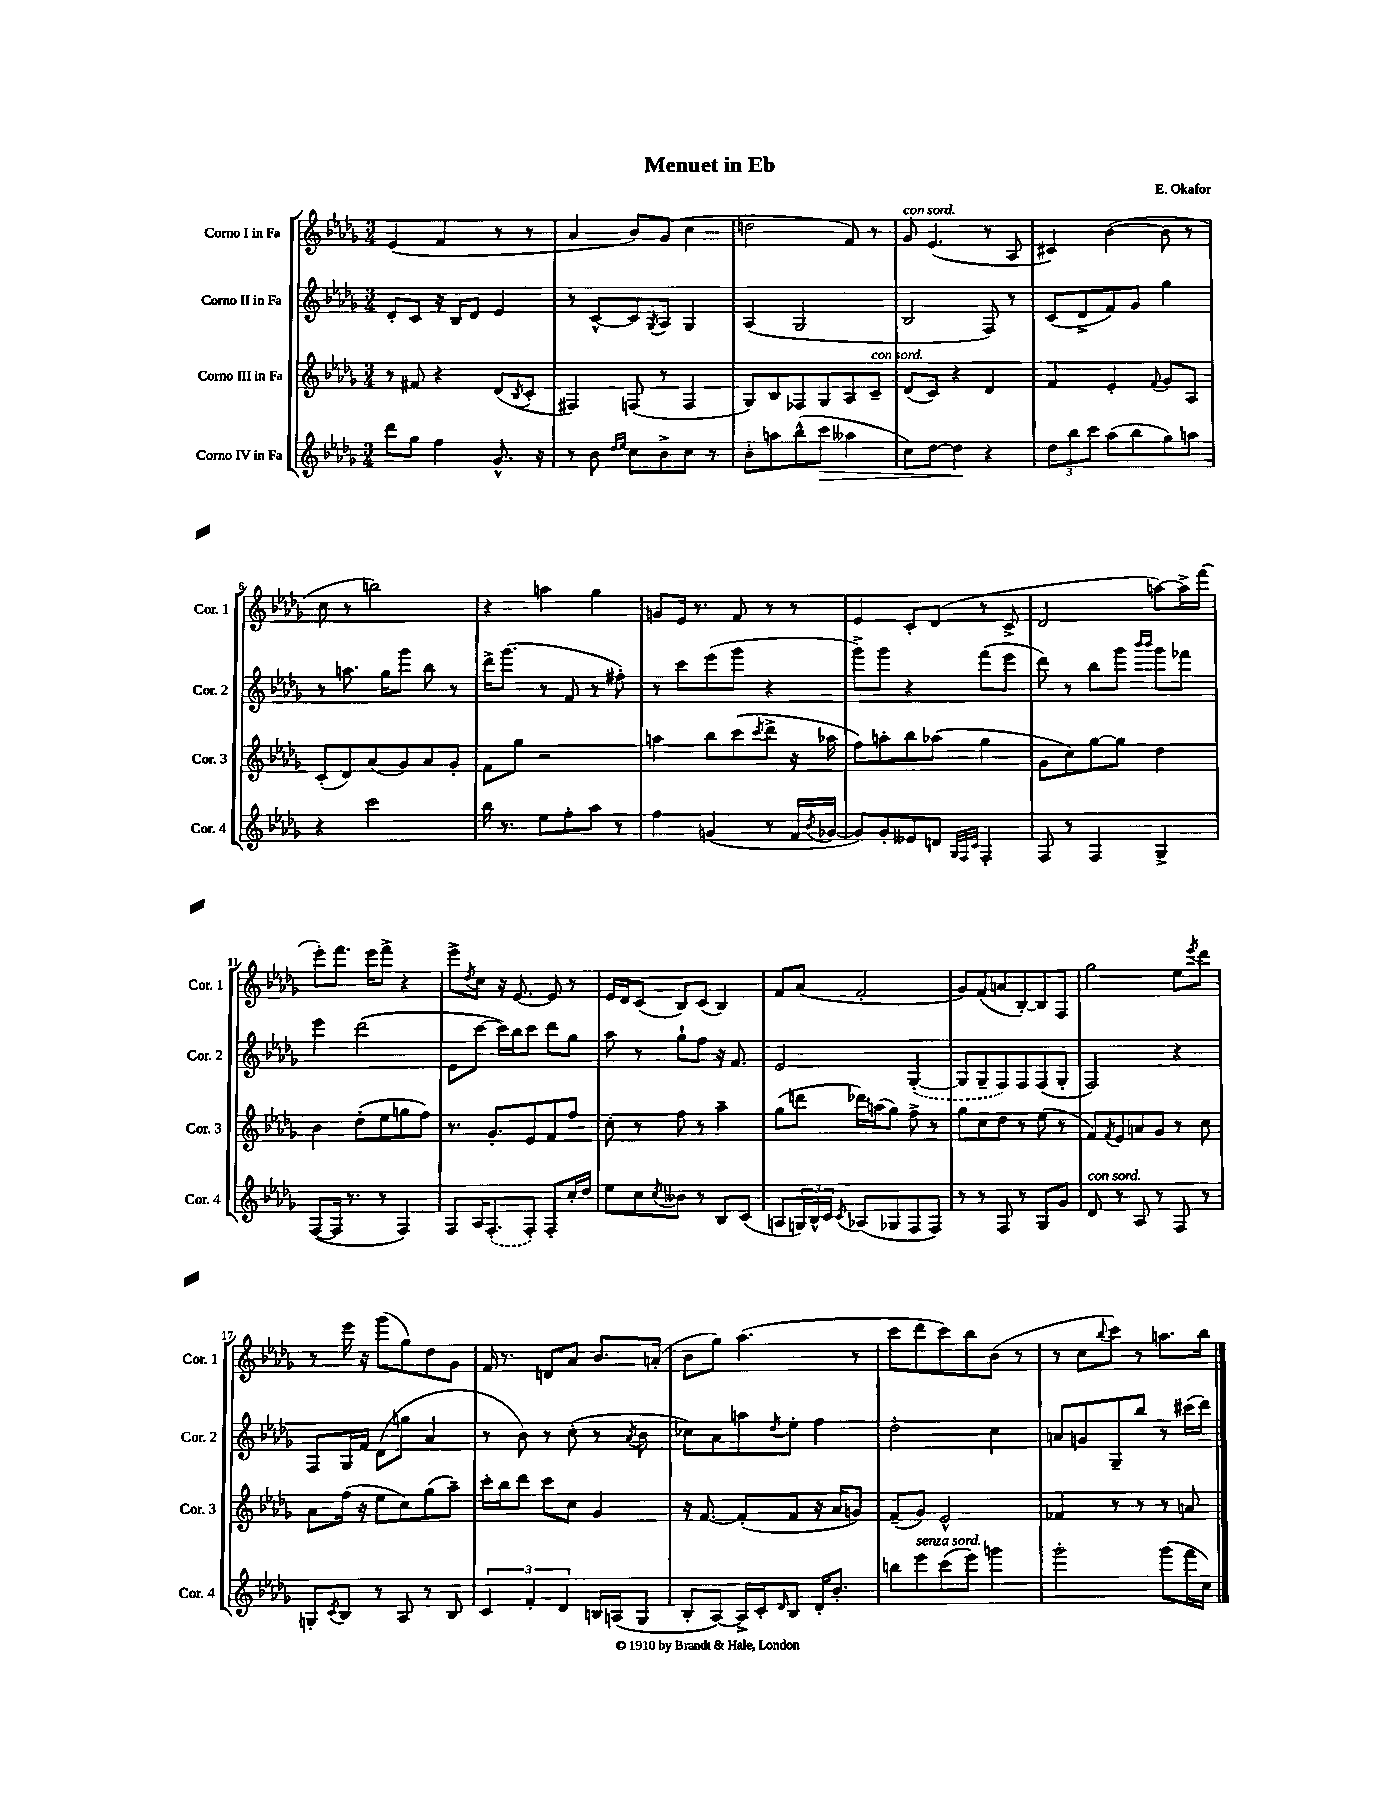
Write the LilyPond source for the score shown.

\header { title = "Menuet in Eb" composer = "E. Okafor" }
<<
\new StaffGroup <<
\new Staff = "s0" \with { instrumentName = "Corno I in Fa" shortInstrumentName = "Cor. 1" } {
    \clef treble \key des \major \numericTimeSignature \time 3/4
    ees'4( f'4 r8 r8 |
    aes'4 bes'8) ges'8( c''4 |
    d''2 f'8) r8 |
    ges'8^\markup { \italic "con sord." } ees'4.( r8 aes8 |
    cis'4) bes'4~( bes'8 r8 |
    c''8 r8 b''2) |
    r4 a''4 ges''4 |
    g'8 ees'16 r8. f'8 r8 r8 |
    ees'4 c'8-. des'8( r8 c'8-> |
    des'2 a''8~) a''16-> f'''16( |
    ees'''8-.) f'''8. ees'''16 f'''8-> r4 |
    ees'''8-> \acciaccatura { des''8 } c''8 r16 ees'8.~ ees'8 r8 |
    ees'16 des'16 c'8( bes8) c'8( bes4) |
    f'8 aes'8( f'2-. |
    ges'8) f'8( a'8 bes8~-.) bes8 f8 |
    ges''2 ees''8 \acciaccatura { ees'''8 } des'''8 |
    r8 ees'''16 r16 ges'''8( ges''8) des''8 ges'8 |
    f'16 r8. d'8 aes'8 bes'8. a'16-.( |
    bes'8 ges''8) aes''4.( r8 |
    c'''8 des'''8 c'''8) bes''8 bes'8( r8 |
    r8 c''8 \appoggiatura { bes''8 } c'''8) r8 a''8. bes''16 \bar "|." |
}
\new Staff = "s1" \with { instrumentName = "Corno II in Fa" shortInstrumentName = "Cor. 2" } {
    \clef treble \key des \major \numericTimeSignature \time 3/4
    des'8-. c'8 r16 bes16 des'8 ees'4 |
    r8 c'8~-^ c'8 \acciaccatura { ges8 } aes8 ges4 |
    aes4( ges2 |
    bes2 f8) r8 |
    c'8( des'8-> f'8) ges'8 ges''4 |
    r8 a''8. ges''16 ges'''8 bes''8 r8 |
    des'''16-> ges'''8.( r8 f'8 r8 fis''8-.) |
    r8 c'''8 ees'''8( ges'''8 r4 |
    ges'''8->) ges'''8 r4 f'''8( ees'''8 |
    des'''8) r8 bes''8 ges'''8 \grace { bes'''16 bes'''16 } ges'''8 fes'''8 |
    ees'''4 des'''2( |
    ees'8 c'''8~ c'''16) bes''16 c'''8 des'''8 ges''8 |
    aes''8 r8 ges''8-! f''8 r16 f'8. |
    ees'2 \once \slurDashed ges4~-.( |
    ges8 ges8-- f8) f8 f8( ges8-. |
    f2) r4 |
    f8 ges16 f'16 des'8( g''8 aes'4 |
    r8 bes'8) r8 c''8-.( r8 \acciaccatura { aes'8 } bes'8 |
    ces''8) aes'8 a''8 \acciaccatura { des''8 } ees''8-. f''4 |
    des''2-. c''4 |
    a'8 g'8 ges8-- bes''8 r8 cis'''16( des'''16) \bar "|." |
}
\new Staff = "s2" \with { instrumentName = "Corno III in Fa" shortInstrumentName = "Cor. 3" } {
    \clef treble \key des \major \numericTimeSignature \time 3/4
    r8 fis'8 r4 des'8( \acciaccatura { bes8 } c'8-. |
    fis4) f8( r8 f4 |
    ges8) bes8 fes8 ges8 aes8 c'8--^\markup { \italic "con sord." } |
    des'8( c'8) r4 des'4 |
    f'4 ees'4-. \appoggiatura { f'8 } ges'8 aes8 |
    c'8-.( des'8) aes'8( ges'8) aes'8 ges'8-. |
    f'8 ges''8 r2 |
    a''4 bes''8 c'''8( \acciaccatura { c'''8 } des'''8-> r16 aes''16 |
    f''8) a''8-. bes''8 aes''8( ges''4 |
    ges'8 c''8) ges''8~ ges''8 des''4 |
    bes'4 des''8-.( ees''8 g''8 f''8) |
    r8. ges'8.-. ees'8 f'8 f''8 |
    c''8-. r8 f''8 r8 aes''4-- |
    ges''8( d'''8 des'''16) a''16( ges''8) f''8-> r8 |
    ges''8 c''8 des''8 r8 ees''8( r8 |
    f'8) \acciaccatura { f'8 } ees'8 a'8 ges'8 r8 c''8 |
    aes'8 f''16( r16 ees''8 c''8) ges''8( aes''8--) |
    c'''16-. bes''16 des'''8 c'''8 c''8 ges'4 |
    r16 f'8.~ f'8-.( f'8 r16 aes'16 g'8) |
    f'8--( ges'8) ees'2-^ |
    fes'4 r8 r8 r8 a'8 \bar "|." |
}
\new Staff = "s3" \with { instrumentName = "Corno IV in Fa" shortInstrumentName = "Cor. 4" } {
    \clef treble \key des \major \numericTimeSignature \time 3/4
    des'''8 ges''8 f''4 ges'8.-^ r16 |
    r8 bes'8 \grace { des''16 ees''16 } c''8 bes'8-> c''8 r8 |
    bes'8-. a''8 bes''8-^( c'''8\> aeses''4 |
    c''8) des''8~ des''4\! r4 |
    \tuplet 3/2 { des''8 bes''8 c'''8 } aes''8( bes''8 ges''8) a''8 |
    r4 c'''2 |
    bes''16 r8. ees''8 f''8-. aes''8 r8 |
    f''4 g'4( r8 f'16 \acciaccatura { bes'8 } ges'16~ |
    ges'8) ges'8-. eeses'8 d'8 \grace { ges32 f32 c'32 } f4-. |
    f8 r8 f4 ges4-> |
    f8~( f16 r8. r8 f4) |
    f8 aes16 \once \slurDashed f8.-.( f8-.) f8-. c''16-. des''16 |
    ees''8 c''8 \acciaccatura { c''8 } beses'8 r8 bes8 c'8( |
    a8 \tuplet 3/2 { g16) bes16-^ c'16 } \acciaccatura { c'8 } aes8( ges8 f8 f8) |
    r8 r8 f8 r8 ges8 ges'8 |
    des'8^\markup { \italic "con sord." } r8 aes8 r8 f8 r8 |
    g8-. \acciaccatura { c'8 } bes8 r8 aes8 r8 bes8 |
    \tuplet 3/2 { c'4 f'4-. des'4 } b16 a16( ges8 |
    bes8-. aes8~) aes16-> c'16-. \grace { des'16 } bes8 des'16-. bes'8.-. |
    b''8 ees'''8^\markup { \italic "senza sord." } c'''8( ees'''8) g'''4 |
    ges'''2-. ges'''8( f'''16 c''16) \bar "|." |
}
>>
>>
